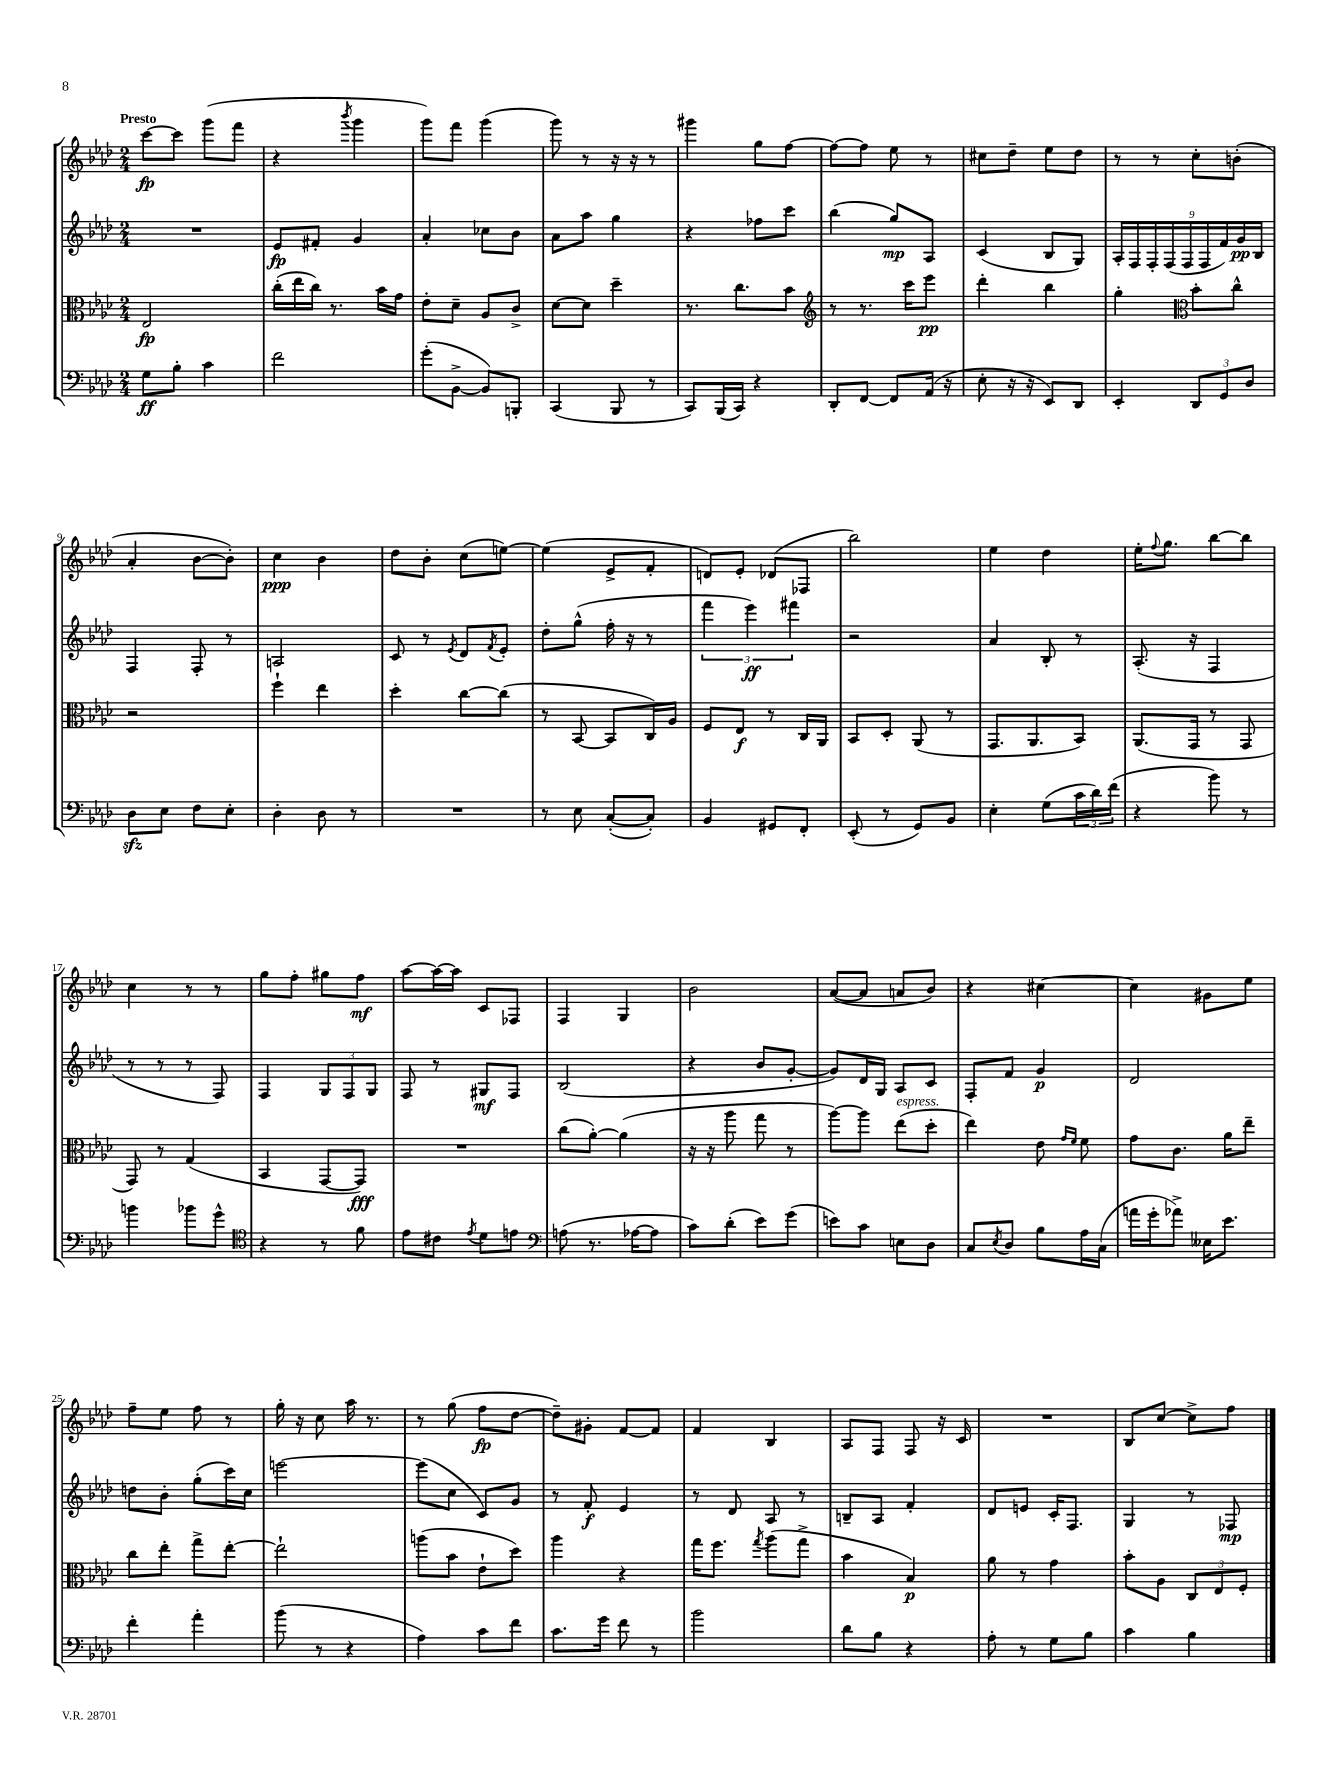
<<
\new StaffGroup <<
\new Staff = "s0" {
    \clef treble \key aes \major \numericTimeSignature \time 2/4 \tempo "Presto"
    c'''8~\fp c'''8 g'''8( f'''8 |
    r4 \acciaccatura { bes'''8 } g'''4 |
    g'''8) f'''8 g'''4( |
    g'''8) r8 r16 r16 r8 |
    gis'''4 g''8 f''8~ |
    f''8~ f''8 ees''8 r8 |
    cis''8 des''8-- ees''8 des''8 |
    r8 r8 c''8-. b'8-.( |
    aes'4-. bes'8~ bes'8-.) |
    c''4\ppp bes'4 |
    des''8 bes'8-. c''8( e''8~) |
    e''4( ees'8-> f'8-. |
    d'8) ees'8-. des'8( fes8 |
    bes''2) |
    ees''4 des''4 |
    ees''16-. \appoggiatura { f''8 } g''8. bes''8~ bes''8 |
    c''4 r8 r8 |
    g''8 f''8-. gis''8 f''8\mf |
    aes''8~ aes''16~ aes''16 c'8 fes8 |
    f4 g4 |
    bes'2 |
    aes'8~( aes'8 a'8 bes'8) |
    r4 cis''4~ |
    cis''4 gis'8 ees''8 |
    f''8-- ees''8 f''8 r8 |
    g''16-. r16 c''8 aes''16 r8. |
    r8 g''8( f''8\fp des''8~ |
    des''8--) gis'8-. f'8~ f'8 |
    f'4 bes4 |
    aes8 f8 f8 r16 c'16 |
    R2 |
    bes8 c''8~ c''8-> f''8 \bar "|." |
}
\new Staff = "s1" {
    \clef treble \key aes \major \numericTimeSignature \time 2/4
    R2 |
    ees'8\fp fis'8-. g'4 |
    aes'4-. ces''8 bes'8 |
    aes'8 aes''8 g''4 |
    r4 fes''8 c'''8 |
    bes''4( g''8\mp) aes8 |
    c'4( bes8 g8) |
    \tuplet 9/8 { aes16-. f16 f16-. f16( f16 f16 f'16) g'16\pp bes16 } |
    f4 f8-. r8 |
    a2 |
    c'8 r8 \acciaccatura { ees'8 } des'8 \acciaccatura { f'8 } ees'8-. |
    des''8-. g''8-^( f''16-. r16 r8 |
    \tuplet 3/2 { f'''4 ees'''4\ff) fis'''4 } |
    r2 |
    aes'4 bes8-. r8 |
    aes8.-.( r16 f4 |
    r8 r8 r8 f8) |
    f4 \tuplet 3/2 { g8 f8 g8 } |
    f8 r8 gis8\mf f8 |
    bes2( |
    r4 bes'8 g'8~-. |
    g'8) des'16 g16 aes8 c'8 |
    f8-. f'8 g'4\p |
    des'2 |
    d''8 bes'8-. g''8-.( c'''16) c''16 |
    e'''2~ |
    e'''8( c''8 c'8) g'8 |
    r8 f'8-.\f ees'4 |
    r8 des'8 aes8 r8 |
    b8-- aes8 f'4-. |
    des'8 e'8 c'16-. f8. |
    g4 r8 fes8\mp \bar "|." |
}
\new Staff = "s2" {
    \clef alto \key aes \major \numericTimeSignature \time 2/4
    ees2\fp |
    c''16-.( ees''16 c''16) r8. bes'16 g'16 |
    ees'8-. des'8-- aes8 c'8-> |
    des'8~ des'8 des''4-- |
    r8. c''8. bes'8 |
    \clef treble r8 r8. c'''16 ees'''8\pp |
    des'''4-. bes''4 |
    g''4-. \clef alto bes'8-. c''8-^ |
    r2 |
    f''4-! ees''4 |
    des''4-. c''8~ c''8( |
    r8 bes,8~ bes,8 c16) aes16 |
    f8 ees8\f r8 c16 aes,16 |
    bes,8 des8-. aes,8( r8 |
    g,8. aes,8. bes,8) |
    aes,8.( g,16 r8 g,8 |
    g,8) r8 g4( |
    bes,4 g,8~ g,8\fff) |
    R2 |
    c''8( aes'8~-.) aes'4( |
    r16 r16 aes''8 g''8 r8 |
    aes''8~) aes''8 ees''8^\markup { \italic "espress." }( des''8-. |
    ees''4) ees'8 \grace { g'16 f'16 } f'8 |
    g'8 c'8. aes'16 ees''8-- |
    c''8 ees''8-. g''8-> ees''8~-. |
    ees''2-! |
    a''8( bes'8 ees'8-! des''8) |
    aes''4 r4 |
    g''16 f''8. \acciaccatura { g''8 } aes''8( g''8-> |
    bes'4 bes4\p) |
    aes'8 r8 g'4 |
    bes'8-. aes8 \tuplet 3/2 { c8 ees8 f8-. } \bar "|." |
}
\new Staff = "s3" {
    \clef bass \key aes \major \numericTimeSignature \time 2/4
    g8\ff bes8-. c'4 |
    f'2 |
    g'8-.( bes,8~-> bes,8) b,,8-. |
    c,4( bes,,8 r8 |
    c,8) bes,,16( c,16) r4 |
    des,8-. f,8~ f,8 aes,16( r16 |
    ees8-. r16 r16 ees,8) des,8 |
    ees,4-. \tuplet 3/2 { des,8 g,8 des8 } |
    des8\sfz ees8 f8 ees8-. |
    des4-. des8 r8 |
    R2 |
    r8 ees8 c8~-.( c8-.) |
    bes,4 gis,8 f,8-. |
    ees,8-.( r8 g,8) bes,8 |
    ees4-. g8( \tuplet 3/2 { c'16 des'16) f'16( } |
    r4 bes'8) r8 |
    b'4 bes'8 g'8-^ |
    \clef tenor r4 r8 f'8 |
    ees'8 cis'8 \acciaccatura { ees'8 } des'8 e'8 |
    \clef bass a8( r8. aes16~ aes8 |
    c'8) des'8-.( ees'8) g'8( |
    e'8) c'8 e8 des8 |
    c8 \acciaccatura { ees8 } des8 bes8 aes16 c16( |
    a'16 g'16-. aes'8->) eeses16 ees'8. |
    f'4-. aes'4-. |
    bes'8( r8 r4 |
    aes4) c'8 f'8 |
    c'8. g'16 f'8 r8 |
    bes'2 |
    des'8 bes8 r4 |
    aes8-. r8 g8 bes8 |
    c'4 bes4 \bar "|." |
}
>>
>>
